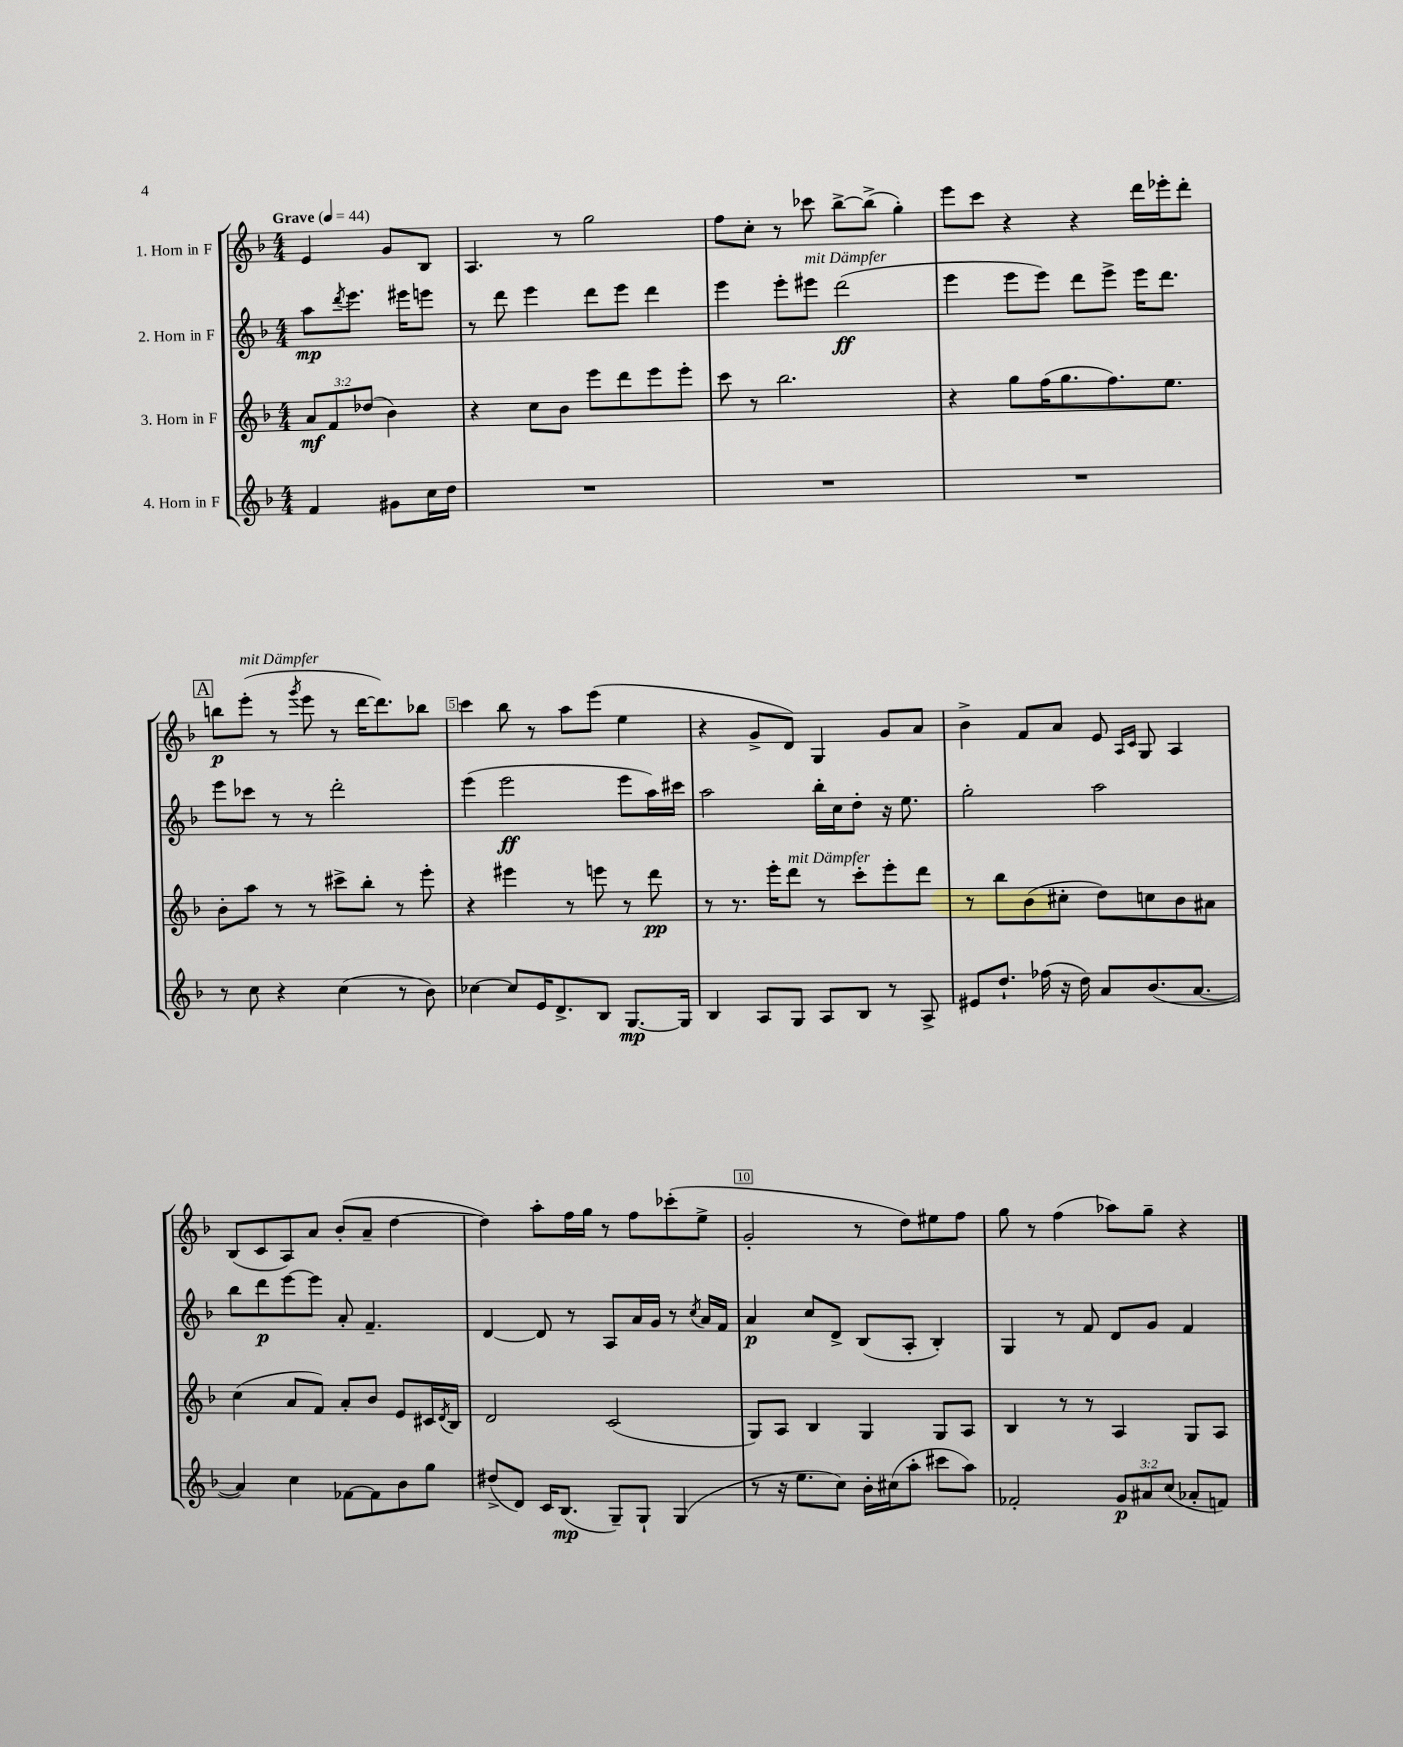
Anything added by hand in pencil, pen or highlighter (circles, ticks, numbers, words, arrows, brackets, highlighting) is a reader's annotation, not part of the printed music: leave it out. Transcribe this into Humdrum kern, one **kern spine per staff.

**kern	**dynam	**kern	**dynam	**kern	**dynam	**kern	**dynam
*part4	*part4	*part3	*part3	*part2	*part2	*part1	*part1
*staff4	*staff4	*staff3	*staff3	*staff2	*staff2	*staff1	*staff1
*I"4. Horn in F	*	*I"3. Horn in F	*	*I"2. Horn in F	*	*I"1. Horn in F	*
*clefG2	*	*clefG2	*	*clefG2	*	*clefG2	*
*k[b-]	*	*k[b-]	*	*k[b-]	*	*k[b-]	*
*M4/4	*	*M4/4	*	*M4/4	*	*M4/4	*
*MM44	*	*MM44	*	*MM44	*	*MM44	*
=	=	=	=	=	=	=	=
!	!	!	!	!	!	!LO:TX:a:B:t=Grave	!
4f/	.	12a/L	mf	8aa\L	mp	4e/	.
.	.	12f/	.	.	.	.	.
.	.	.	.	8qddd/	.	.	.
.	.	.	.	8.eee\J	.	.	.
.	.	(12dd-X/J	.	.	.	.	.
8g#X\L	.	4b-\)	.	.	.	8g/L	.
.	.	.	.	16eee#X\KL	.	.	.
16cc\L	.	.	.	8eeen\J	.	8B-/J	.
16dd\JJ	.	.	.	.	.	.	.
=1	=1	=1	=1	=1	=1	=1	=1
1r	.	4r	.	8r	.	4.A/	.
.	.	.	.	8ddd\	.	.	.
.	.	8cc\L	.	4eee\	.	.	.
.	.	8b-\J	.	.	.	8r	.
.	.	8eee\L	.	8ddd\L	.	2gg\	.
.	.	8ddd\	.	8eee\J	.	.	.
.	.	8eee\	.	4ddd\	.	.	.
.	.	8eee'\J	.	.	.	.	.
=2	=2	=2	=2	=2	=2	=2	=2
1r	.	8ccc\	.	4eee\	.	8ff\L	.
.	.	8r	.	.	.	8cc'\J	.
.	.	2.bb-\	.	8eee'\L	.	8r	.
!	!	!	!	!LO:TX:a:i:t=mit Dämpfer	!	!	!
.	.	.	.	8eee#X\J	.	8ccc-X\	.
.	.	.	.	(2ddd\	ff	[8bb-^\L	.
.	.	.	.	.	.	(8bb-^\J]	.
.	.	.	.	.	.	4gg'\)	.
=3	=3	=3	=3	=3	=3	=3	=3
1r	.	4r	.	4eee\	.	8eee\L	.
.	.	.	.	.	.	8ccc\J	.
.	.	8gg\L	.	8eee\L	.	4r	.
.	.	(16ff\K	.	8eee\J)	.	.	.
.	.	8.gg\	.	.	.	.	.
.	.	.	.	8ddd\L	.	4r	.
.	.	8.ff\)	.	8eee^\J	.	.	.
.	.	.	.	16eee\KL	.	16ddd\LL	.
.	.	8.ee\J	.	8.ddd\J	.	16eee-X'\J	.
.	.	.	.	.	.	8ddd'\J	.
!!LO:LB:g=z
!!LO:REH:place=s1:t=A
=4	=4	=4	=4	=4	=4	=4	=4
8r	.	8b-'\L	.	8eee\L	.	8bbn\L	p
!	!	!	!	!	!	!LO:TX:a:i:t=mit Dämpfer	!
8cc\	.	8aa\J	.	8ccc-X\J	.	(8eee'\J	.
4r	.	8r	.	8r	.	8r	.
.	.	.	.	.	.	8qggg/	.
.	.	8r	.	8r	.	8eee\	.
(4cc\	.	8ccc#X^\L	.	2ddd'\	.	8r	.
.	.	8bb-'\J	.	.	.	[16ddd\KL	.
.	.	.	.	.	.	8.ddd\])	.
8r	.	8r	.	.	.	.	.
8b-\)	.	8eee'\	.	.	.	8bb-X\J	.
=5	=5	=5	=5	=5	=5	=5	=5
[4cc-X\	.	4r	.	(4eee\	.	4ccc\	.
8cc-/L]	.	4eee#X\	.	2eee\	ff	8bb-\	.
16e/K	.	.	.	.	.	8r	.
8.d^/	.	.	.	.	.	.	.
.	.	8r	.	.	.	8aa\L	.
8B-/J	.	8eeen\	.	.	.	(8eee\J	.
[8.G/L	mp	8r	.	8eee\L	.	4ee\	.
.	.	8ddd\	pp	16aa\L)	.	.	.
16G/Jk]	.	.	.	16ccc#X\JJ	.	.	.
=6	=6	=6	=6	=6	=6	=6	=6
4B-/	.	8r	.	2aa\	.	4r	.
.	.	8.r	.	.	.	.	.
8A/L	.	.	.	.	.	8g^/L	.
.	.	16eee'\KL	.	.	.	.	.
!	!	!LO:TX:a:i:t=mit Dämpfer	!	!	!	!	!
8G/J	.	8ddd\J	.	.	.	8d/J)	.
8A/L	.	8r	.	16bb-'\LL	.	4G/	.
.	.	.	.	16cc\J	.	.	.
8B-/J	.	8ccc'\L	.	8dd'\J	.	.	.
8r	.	8eee'\	.	16r	.	8g/L	.
.	.	.	.	8.ee\	.	.	.
8A^/	.	8ddd\J	.	.	.	8a/J	.
=7	=7	=7	=7	=7	=7	=7	=7
8e#X/L	.	8r	.	2gg'\	.	4b-^\	.
8.dd`/J	.	8bb-\L	.	.	.	.	.
.	.	(8b-\	.	.	.	8f/L	.
(16ff-X\	.	.	.	.	.	.	.
16r	.	8cc#X'\J	.	.	.	8a/J	.
16dd\)	.	.	.	.	.	.	.
8a/L	.	8dd\L)	.	2aa\	.	8e/	.
.	.	.	.	.	.	16qqA/LL	.
.	.	.	.	.	.	16qqc/JJ	.
(8.b-/	.	8ccn\	.	.	.	8G/	.
.	.	8b-\	.	.	.	4A/	.
[8.a/J	.	.	.	.	.	.	.
.	.	8a#X\J	.	.	.	.	.
!!LO:LB:g=z
=8	=8	=8	=8	=8	=8	=8	=8
4a/])	.	(4cc\	.	8bb-\L	.	(8B-/L	.
.	.	.	.	8ddd\	p	8c/	.
4cc\	.	8a/L	.	[8eee\	.	8A/)	.
.	.	8f/J)	.	8eee\J]	.	8a/J	.
[8f-X\L	.	8a'/L	.	8a'/	.	(8b-'/L	.
8f-\]	.	8b-/J	.	4.f~/	.	8a~/J	.
8b-\	.	8e/L	.	.	.	[4dd\	.
8gg\J	.	16c#X/L	.	.	.	.	.
.	.	8qd/	.	.	.	.	.
.	.	16B-/JJ	.	.	.	.	.
=9	=9	=9	=9	=9	=9	=9	=9
(8dd#X^/L	.	2d/	.	[4d/	.	4dd\])	.
8d/J)	.	.	.	.	.	.	.
16c/KL	.	.	.	8d/]	.	8aa'\L	.
(8.B-/J	mp	.	.	.	.	.	.
.	.	.	.	8r	.	16ff\L	.
.	.	.	.	.	.	16gg\JJ	.
8G~/L)	.	(2c/	.	8A/L	.	8r	.
8G`/J	.	.	.	16a/L	.	8ff\L	.
.	.	.	.	16g/JJ	.	.	.
(4G/	.	.	.	8r	.	(8ccc-X'\	.
.	.	.	.	8qcc/	.	.	.
.	.	.	.	16a/LL	.	8ee^\J	.
.	.	.	.	16f/JJ	.	.	.
=10	=10	=10	=10	=10	=10	=10	=10
8r	.	8G/L)	.	4a/	p	2g'/	.
16r	.	8A/J	.	.	.	.	.
8.ee\L	.	.	.	.	.	.	.
.	.	4B-/	.	8cc/L	.	.	.
8cc\J)	.	.	.	8d^/J	.	.	.
16b-'\LL	.	4G/	.	(8B-/L	.	8r	.
(16cc#X\J	.	.	.	.	.	.	.
8aa'\J	.	.	.	8A'/J	.	8dd\L)	.
8ccc#X\L	.	8G/L	.	4B-'/)	.	8ee#X\	.
8aa\J)	.	8A/J	.	.	.	8ff\J	.
=11	=11	=11	=11	=11	=11	=11	=11
2f-X'/	.	4B-/	.	4G/	.	8gg\	.
.	.	.	.	.	.	8r	.
.	.	8r	.	8r	.	(4ff\	.
.	.	8r	.	8f/	.	.	.
12g/L	p	4A/	.	8d/L	.	8aa-X\L)	.
12a#X/	.	.	.	.	.	.	.
.	.	.	.	8g/J	.	8gg~\J	.
(12cc/J	.	.	.	.	.	.	.
8a-X'/L	.	8G/L	.	4f/	.	4r	.
8fn/J)	.	8A/J	.	.	.	.	.
==	==	==	==	==	==	==	==
*-	*-	*-	*-	*-	*-	*-	*-
